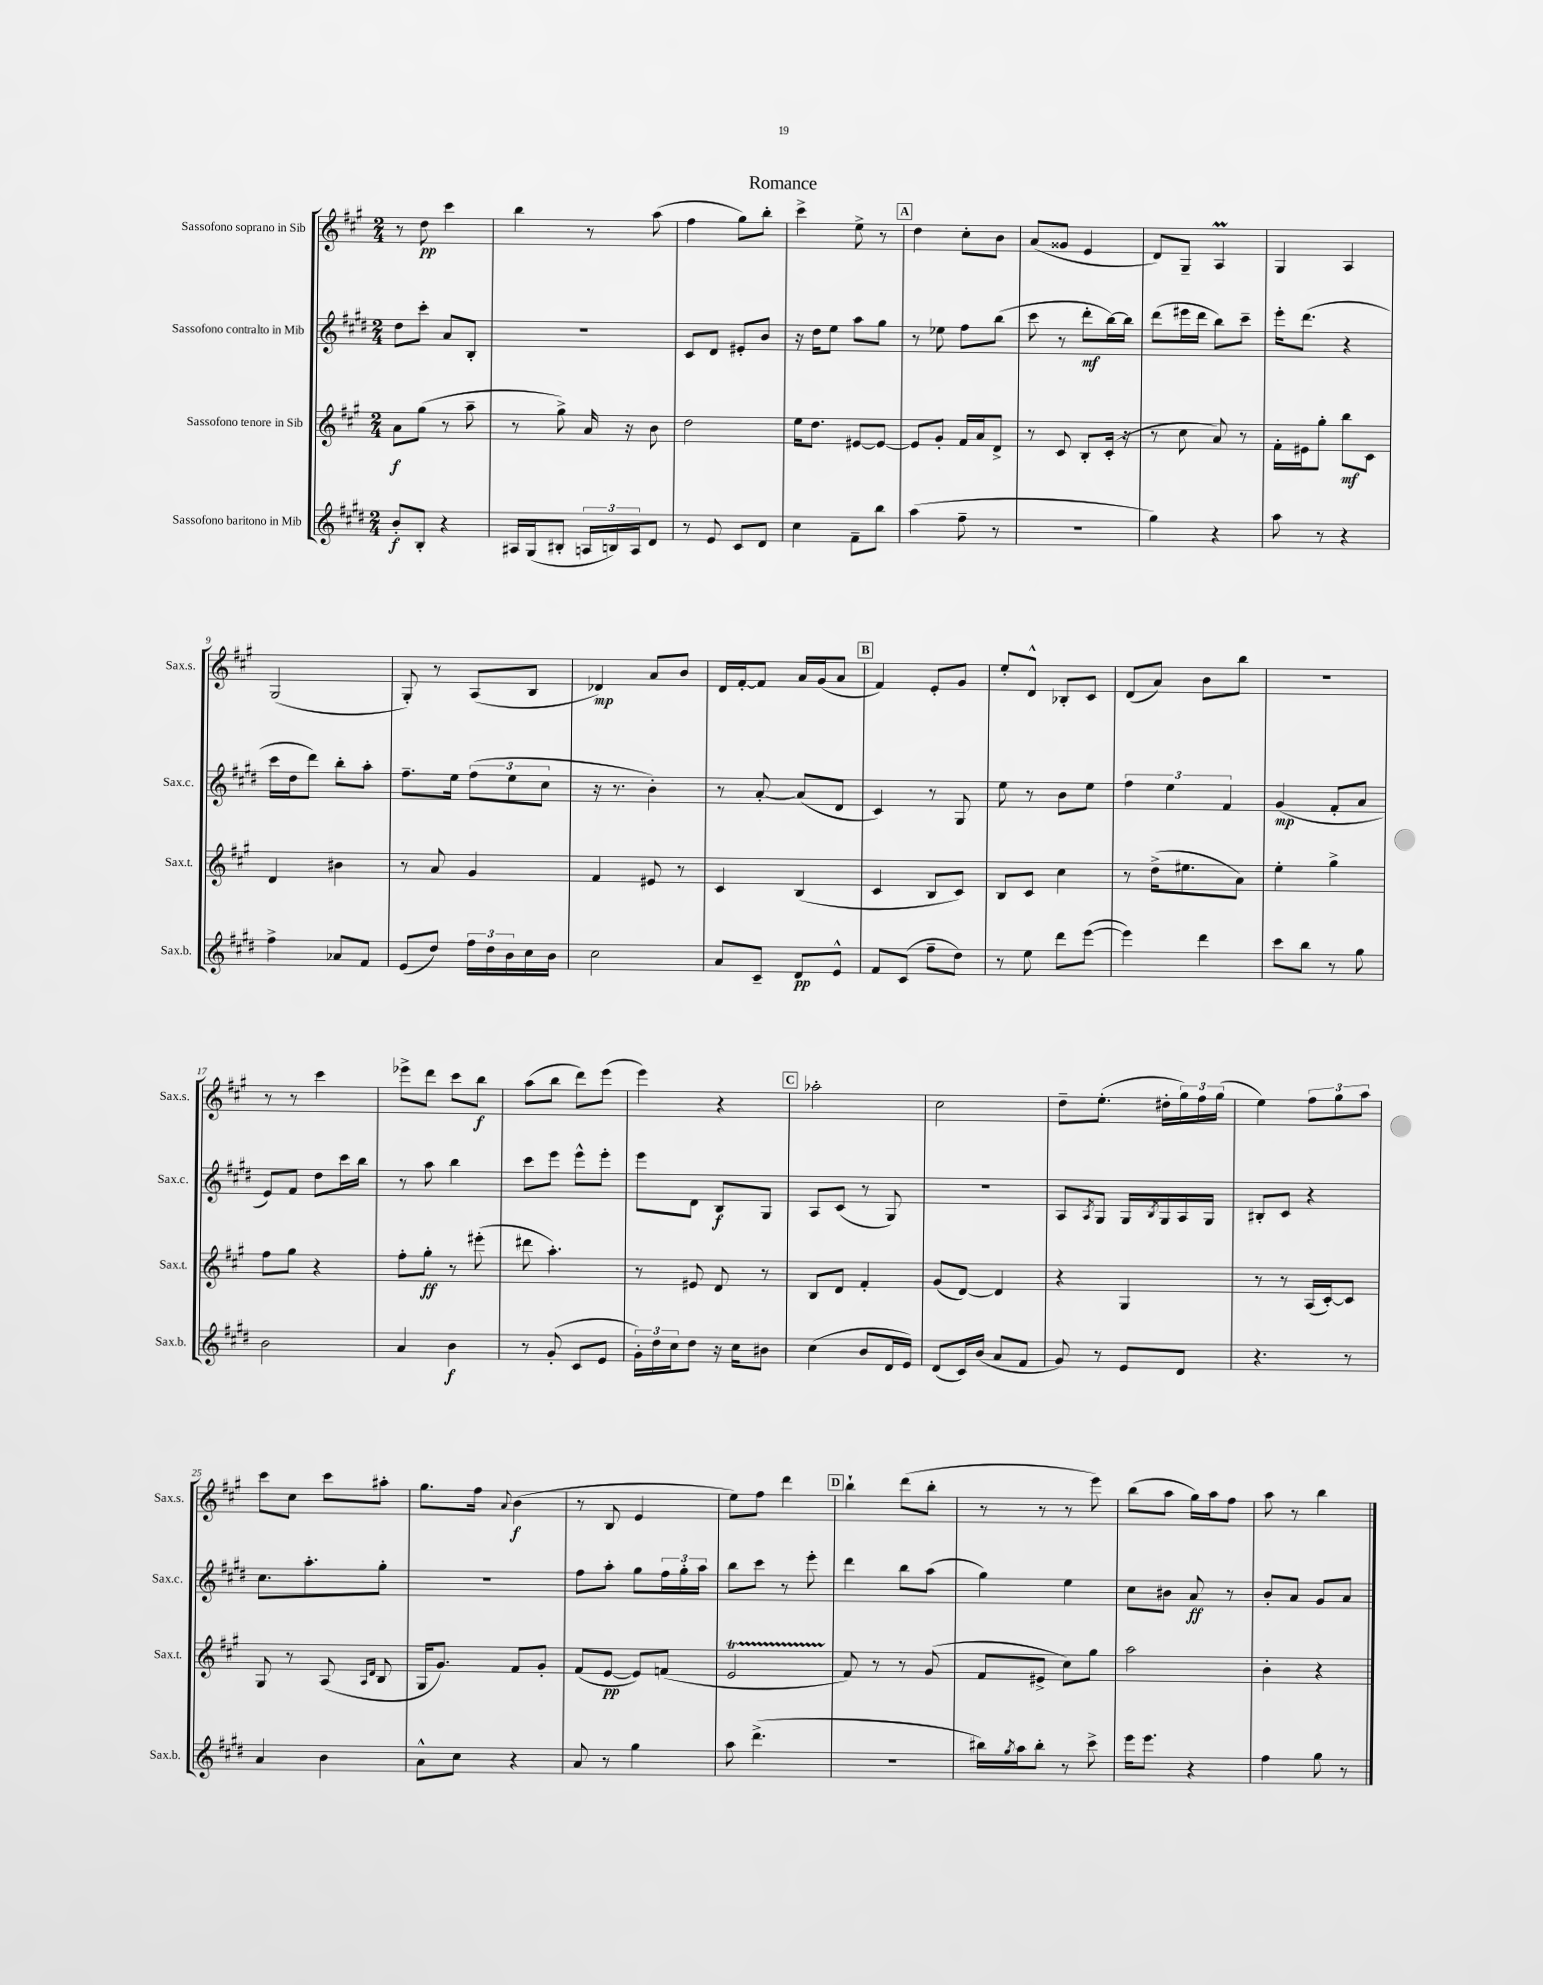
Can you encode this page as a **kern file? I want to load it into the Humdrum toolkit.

**kern	**kern	**kern	**kern
*staff4	*staff3	*staff2	*staff1
*clefG2	*clefG2	*clefG2	*clefG2
*k[f#c#g#d#]	*k[f#c#g#]	*k[f#c#g#d#]	*k[f#c#g#]
*M2/4	*M2/4	*M2/4	*M2/4
8b'/L	8a\L	8dd#\L	8r
8B'/J	(8gg#\J	8ccc#'\J	8dd\
4r	8r	8a/L	4ccc#\
.	8aa~\	8B'/J	.
=	=	=	=
16A#/LL	8r	2r	4bb\
(16G#/J	.	.	.
8B#'/J	8gg#^\)	.	.
24A/LL	16a/	.	8r
24B/)	.	.	.
.	16r	.	.
24A/J	.	.	.
8d#/J	8b\	.	(8aa\
=	=	=	=
8r	2dd\	8c#/L	4ff#\
8e/	.	8d#/J	.
8c#/L	.	8e#'/L	8gg#\L)
8d#/J	.	8b/J	8bb'\J
=	=	=	=
4cc#\	16ee\LK	16r	4ccc#^\
.	8.dd\J	16dd#\LK	.
.	.	8ee\J	.
8f#~\L	[8e#/L	8aa\L	8ee^\
8bb\J	8e#/_J	8gg#\J	8r
=	=	=	=
(4aa\	8e#/]L	8r	4dd\
.	8g#'/J	8ee-\	.
8ff#~\	16f#/LL	8ff#\L	8cc#'\L
.	16a/J	.	.
8r	8d^/J	(8bb\J	8b\J
=	=	=	=
2r	8r	8ccc#\	(8a/L
.	8c#/	8r	8g##/J
.	8B'/L	8ddd#'\L	4e/
.	(16c#'/Jk	[16bb\L)	.
.	16r	16bb\]JJ	.
=	=	=	=
4gg#\)	8r	(8ddd#\L	8d/L)
.	8cc#\	16eee#\L	8G#~/J
.	.	16ddd#\JJ	.
4r	8a/)	8bb\L)	4A/
.	8r	8ccc#~\J	.
=	=	=	=
8aa\	16f#'\LL	16eee'\LK	4G#/
.	16e#\J	(8.ddd#\J	.
8r	8gg#'\J	.	.
4r	8bb\L	4r	4A/
.	8c#\J	.	.
=	=	=	=
4ff#^\	4d/	16ccc#\LL	(2G#/
.	.	16dd#\J	.
.	.	8ddd#\J)	.
8a-/L	4b#\	8bb'\L	.
8f#/J	.	8aa'\J	.
=	=	=	=
(8e/L	8r	8.ff#~\L	8G#'/)
8dd#/J)	8a/	.	8r
.	.	16ee\Jk	.
24ff#\LL	4g#/	(12ff#\L	(8A/L
24dd#\	.	.	.
24b\	.	12ee\	.
16cc#\	.	.	8B/J
.	.	12cc#\J	.
16b\JJ	.	.	.
=	=	=	=
2cc#\	4f#/	16r	4d-/)
.	.	8.r	.
.	8e#/	4b'\)	8a/L
.	8r	.	8b/J
=	=	=	=
8a/L	4c#/	8r	16d/LL
.	.	.	[16f#'/J
8c#~/J	.	[8a'/	8f#/]J
8d#/L	(4B/	(8a/]L	16a/LL
.	.	.	(16g#/J
8e^^/J	.	8d#/J	8a/J
=	=	=	=
8f#/L	4c#/	4c#/)	4f#/)
(8c#/J	.	.	.
8ff#~\L	8B/L	8r	8e'/L
8dd#\J)	8c#/J)	8G#/	8g#/J
=	=	=	=
8r	8B/L	8ee\	8ee'/L
8ee\	8c#/J	8r	8d^^/J
8ddd#\L	4cc#\	8b\L	8B-'/L
([8eee\J	.	8ee\J	8c#/J
=	=	=	=
4eee\])	8r	6ff#\	(8d/L
.	(16dd^\LK	.	8a/J)
.	.	6ee\	.
.	8.ee#\	.	.
4ddd#\	.	.	8b\L
.	.	6f#/	.
.	8a\J)	.	8bb\J
=	=	=	=
8ccc#\L	4ee'\	(4g#/	2r
8bb\J	.	.	.
8r	4gg#^\	8f#'/L	.
8gg#\	.	8a/J	.
=	=	=	=
2b\	8ff#\L	8e/L)	8r
.	8gg#\J	8f#/J	8r
.	4r	8dd#\L	4ccc#\
.	.	16ccc#\L	.
.	.	16bb\JJ	.
=	=	=	=
4a/	8ff#'\L	8r	8eee-^\L
.	8gg#'\J	8aa\	8ddd\J
4b\	8r	4bb\	8ccc#\L
.	(8eee#'\	.	8bb\J
=	=	=	=
8r	8ddd#\	8ccc#\L	(8aa\L
(8g#'/	4.aa'\)	8eee\J	8bb\J
8c#/L	.	8eee^^\L	8ddd\L)
8e/J	.	8eee'\J	(8eee\J
=	=	=	=
24g#'\LL)	8r	8eee\L	4eee\)
24dd#\	.	.	.
24cc#\J	.	.	.
8dd#\J	8e#/	8d#\J	.
16r	8d/	8B/L	4r
16cc#\LK	.	.	.
8b#\J	8r	8G#/J	.
=	=	=	=
(4cc#\	8B/L	8A/L	2aa-'\
.	8d/J	(8c#/J	.
8b/L	4f#'/	8r	.
16d#/L	.	8G#/)	.
16e/JJ)	.	.	.
=	=	=	=
(8d#/L	(8g#/L	2r	2cc#\
16c#/L)	[8d/J)	.	.
(16b/JJ	.	.	.
8a/L	4d/]	.	.
8f#/J	.	.	.
=	=	=	=
8g#/)	4r	8A/L	8dd~\L
.	.	8qA/	.
8r	.	8G#/J	(8.ee'\J
8e/L	4G#/	16G#/LL	.
.	.	8qB/	.
.	.	16G#/	16dd#'\LL
8d#/J	.	16A/	24gg#\)
.	.	.	24ff#\
.	.	16G#/JJ	.
.	.	.	(24gg#\JJ
=	=	=	=
4.r	8r	8B#'/L	4ee\)
.	8r	8c#/J	.
.	(16A/LL	4r	12ff#\L
.	[16c#'/J)	.	.
.	.	.	12gg#\
8r	8c#/]J	.	.
.	.	.	12aa\J
=	=	=	=
4a/	8G#/	8.cc#\L	8ccc#\L
.	8r	.	8cc#\J
.	.	8.aa'\	.
4b\	(8A/	.	8ccc#\L
.	16qqA/LL	.	.
.	16qqd/JJ	.	.
.	8B/	8gg#'\J	8aa#'\J
=	=	=	=
8a^^\L	16G#/LK	2r	8.gg#\L
.	8.g#/J)	.	.
8cc#\J	.	.	.
.	.	.	16ff#\Jk
.	.	.	8qqa/
4r	8f#/L	.	(4b\
.	8g#'/J	.	.
=	=	=	=
8a/	(8f#/L	8ff#\L	8r
8r	[8e/J	8aa'\J	8B/
4gg#\	8e/]L)	8gg#\L	4e/
.	(8f/J	24ff#\L	.
.	.	24gg#'\	.
.	.	24aa\JJ	.
=	=	=	=
8aa\	2e/	8bb\L	8ee\L)
(4.ddd#^\	.	8ccc#\J	8ff#\J
.	.	8r	4ddd\
.	.	8eee'\	.
=	=	=	=
2r	8f#/)	4ddd#\	4bb`\
.	8r	.	.
.	8r	8bb\L	(8ddd\L
.	(8g#/	(8aa\J	8bb'\J
=	=	=	=
16bb#\LL)	8f#/L	4gg#\)	8r
8qgg#/	.	.	.
16aa\J	.	.	.
8bb#'\J	8e#^/J	.	8r
8r	8cc#\L)	4ee\	8r
8ccc#^\	8gg#\J	.	8eee\)
=	=	=	=
16eee\LK	2aa\	8cc#\L	(8bb\L
8.eee\J	.	.	.
.	.	8b#\J	8aa\J
4r	.	8a/	16gg#\LL)
.	.	.	16aa\J
.	.	8r	8ff#\J
=	=	=	=
4ff#\	4b'\	8b'/L	8aa\
.	.	8a/J	8r
8gg#\	4r	8g#/L	4bb\
8r	.	8a/J	.
==	==	==	==
*-	*-	*-	*-
